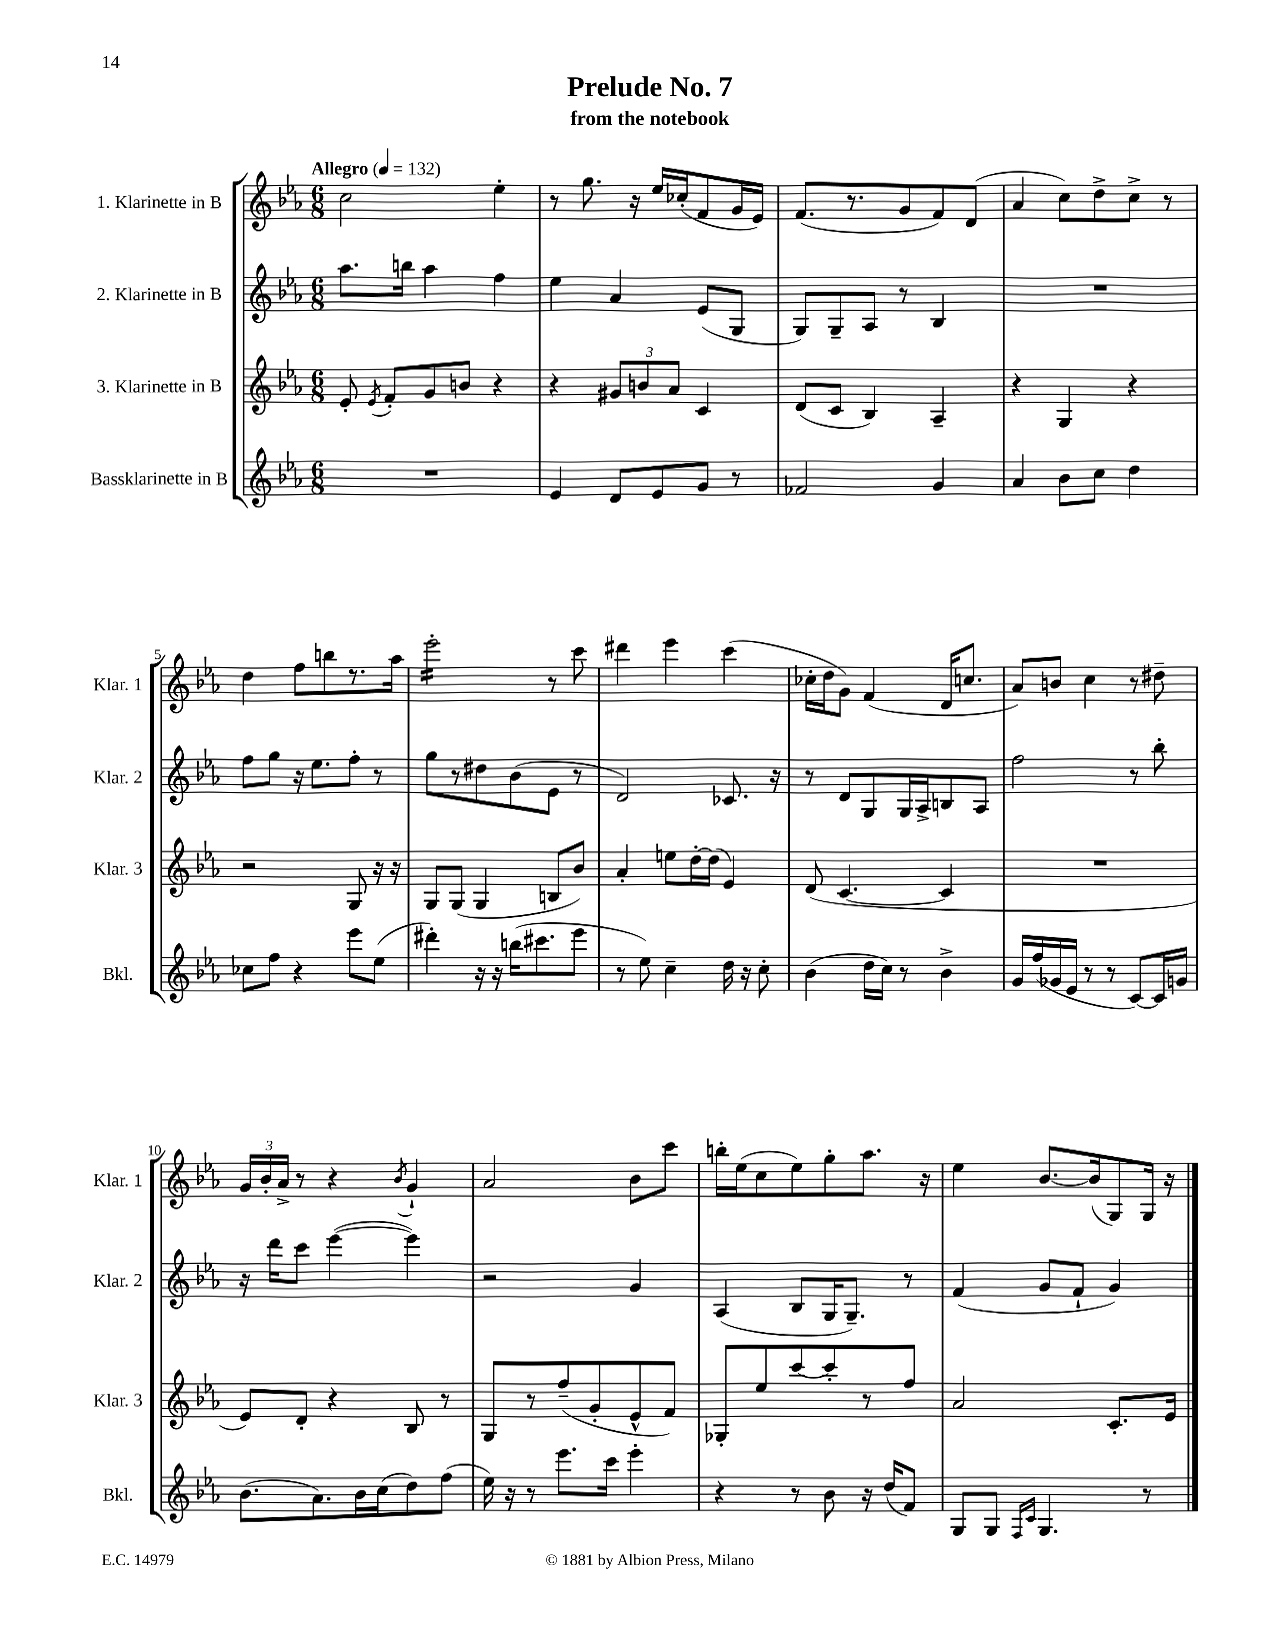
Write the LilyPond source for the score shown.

\header { title = "Prelude No. 7" subtitle = "from the notebook" }
<<
\new StaffGroup <<
\new Staff = "s0" \with { instrumentName = "1. Klarinette in B" shortInstrumentName = "Klar. 1" } {
    \clef treble \key ees \major \numericTimeSignature \time 6/8 \tempo "Allegro" 4 = 132
    \autoBeamOff c''2 ees''4-. |
    r8 g''8. r16 ees''16[ ces''16-.( f'8 g'16 ees'16]) |
    f'8.[( r8. g'8 f'8) d'8]( |
    aes'4 c''8[) d''8-> c''8]-> r8 |
    d''4 f''8[ b''8 r8. aes''16] |
    ees'''2:16-. r8 c'''8 |
    dis'''4 ees'''4 c'''4( |
    ces''16[-. d''16 g'8]) f'4( d'16[ c''8.] |
    aes'8[) b'8] c''4 r8 dis''8-- |
    \tuplet 3/2 { g'16[ bes'16-. aes'16]-> } r8 r4 \acciaccatura { bes'8 } g'4-! |
    aes'2 bes'8[ c'''8] |
    b''16[-. ees''16( c''8 ees''8) g''8-. aes''8.] r16 |
    ees''4 bes'8.[~ bes'16( g8) g16] r16 \bar "|." |
}
\new Staff = "s1" \with { instrumentName = "2. Klarinette in B" shortInstrumentName = "Klar. 2" } {
    \clef treble \key ees \major \numericTimeSignature \time 6/8
    \autoBeamOff aes''8.[ b''16] aes''4 f''4 |
    ees''4 aes'4 ees'8[( g8] |
    g8[) g8-- aes8] r8 bes4 |
    R2. |
    f''8[ g''8] r16 ees''8.[ f''8]-. r8 |
    g''8[ r8 dis''8 bes'8( ees'8] r8 |
    d'2) ces'8. r16 |
    r8 d'8[ g8 g16 aes16-> b8 aes8] |
    f''2 r8 bes''8-. |
    r16 d'''16[ c'''8] ees'''4~( ees'''4) |
    r2 g'4 |
    aes4( bes8[ g16 g8.]--) r8 |
    f'4( g'8[ f'8]-! g'4) \bar "|." |
}
\new Staff = "s2" \with { instrumentName = "3. Klarinette in B" shortInstrumentName = "Klar. 3" } {
    \clef treble \key ees \major \numericTimeSignature \time 6/8
    \autoBeamOff ees'8-. \acciaccatura { ees'8 } f'8[-. g'8 b'8] r4 |
    r4 \tuplet 3/2 { gis'8[ b'8 aes'8] } c'4 |
    d'8[( c'8] bes4) aes4-- |
    r4 g4 r4 |
    r2 g8 r16 r16 |
    g8[ g8]( g4 b8[ bes'8]) |
    aes'4-. e''8[ d''16~-. d''16]( ees'4) |
    d'8( c'4.~ c'4 |
    R2. |
    ees'8[) d'8]-. r4 bes8 r8 |
    g8[ r8 f''8--( g'8-. ees'8-^ f'8]) |
    ges8[-. ees''8 c'''8~ c'''8-. r8 f''8] |
    aes'2 c'8.[-. ees'16] \bar "|." |
}
\new Staff = "s3" \with { instrumentName = "Bassklarinette in B" shortInstrumentName = "Bkl." } {
    \clef treble \key ees \major \numericTimeSignature \time 6/8
    \autoBeamOff R2. |
    ees'4 d'8[ ees'8 g'8] r8 |
    fes'2 g'4 |
    aes'4 bes'8[ c''8] d''4 |
    ces''8[ f''8] r4 ees'''8[ ees''8]( |
    dis'''4-.) r16 r16 b''16[( cis'''8. ees'''8] |
    r8 ees''8) c''4-- d''16 r16 c''8-. |
    bes'4( d''16[ c''16]) r8 bes'4-> |
    g'16[ f''16( ges'16 ees'16] r8 r8 c'8[~) c'16 g'16] |
    bes'8.[( aes'8.) bes'16 c''16( d''8) f''8]( |
    ees''16) r16 r8 ees'''8.[ c'''16] ees'''4-. |
    r4 r8 bes'8 r16 d''16[( f'8]) |
    g8[ g8] \grace { f16[ c'16] } g4. r8 \bar "|." |
}
>>
>>
